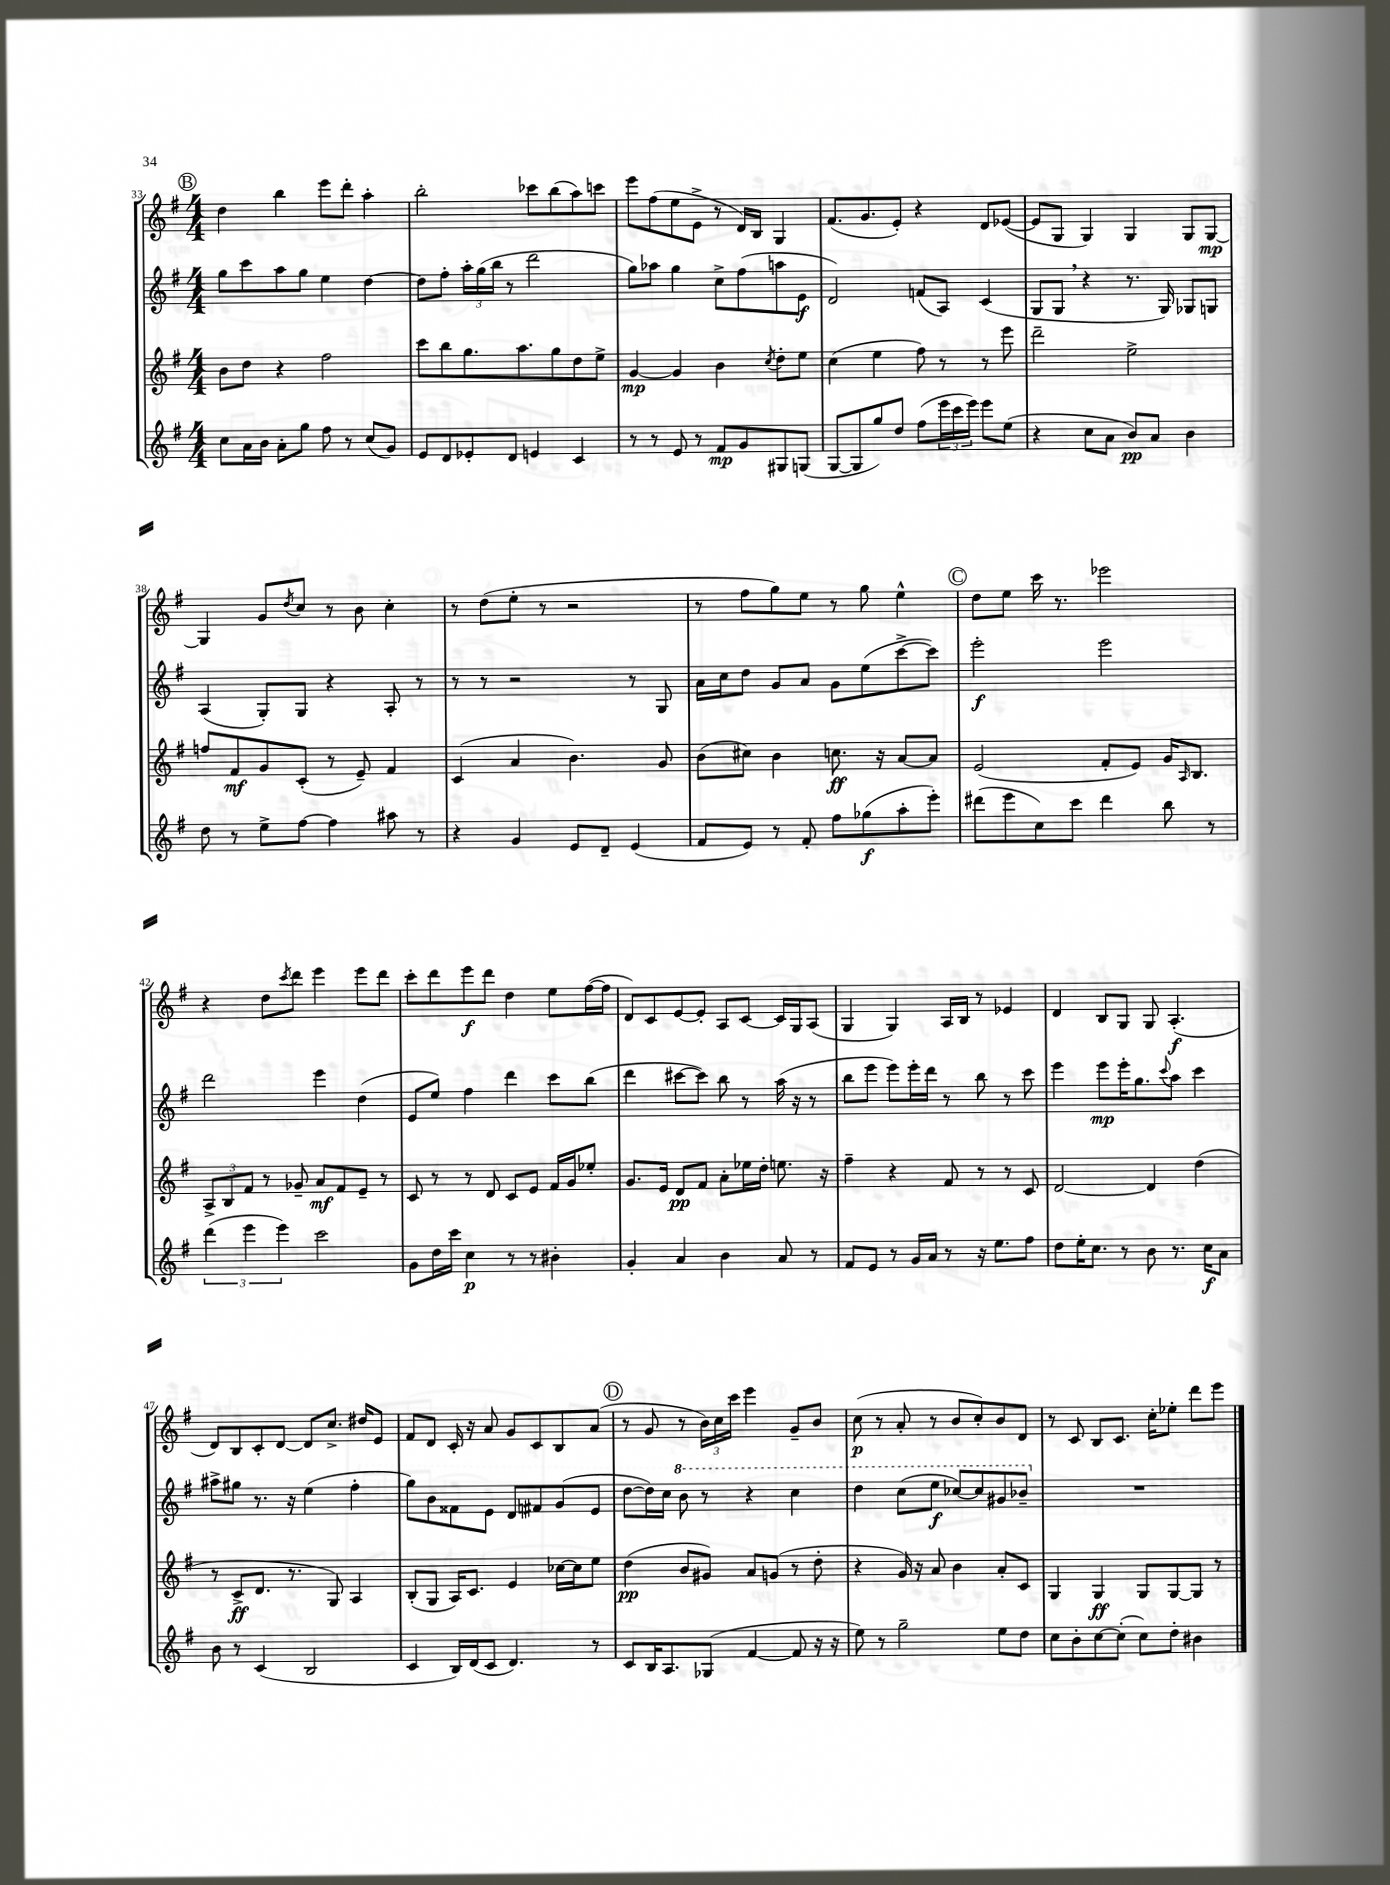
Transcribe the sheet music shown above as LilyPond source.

<<
\new StaffGroup <<
\new Staff = "s0" {
    \clef treble \key g \major \numericTimeSignature \time 4/4
    \mark \markup { \circle "B" } d''4 b''4 e'''8 d'''8-. a''4-. |
    b''2-. ces'''8 b''8( a''8) c'''8 |
    e'''8 fis''8( e''8 e'8-> r8 d'16) b16 g4 |
    fis'8.( g'8. e'8-.) r4 d'8 ees'8~( |
    ees'8 g8 g4) g4 g8 g8~\mp |
    g4 g'8 \acciaccatura { d''8 } c''8 r8 b'8 c''4-. |
    r8 d''8( e''8-. r8 r2 |
    r8 fis''8 g''8) e''8 r8 g''8 e''4-^ |
    \mark \markup { \circle "C" } d''8 e''8 c'''16 r8. ees'''2 |
    r4 d''8 \acciaccatura { c'''8 } d'''8 e'''4 e'''8 d'''8 |
    c'''8-. d'''8 e'''8\f d'''8 d''4 e''8 fis''16~( fis''16 |
    d'8) c'8 e'8~ e'8-. a8 c'8~ c'16 g16 a8( |
    g4 g4) a16 b16 r8 ees'4 |
    d'4 b8 g8 g8 a4.-.\f( |
    d'8) b8 c'8-. d'8~ d'8 c''8.-> dis''16 e'8 |
    fis'8 d'8 c'16-. r16 a'8 g'8 c'8 b8 a'8( |
    \mark \markup { \circle "D" } r8 g'8 r8 \tuplet 3/2 { b'16) c''16 c'''16 } e'''4 g'8-- b'8 |
    c''8\p( r8 a'8-. r8 b'8 c''8-.) b'8 d'8 |
    r8 c'8 b8 c'8. c''16-. ees''8-. d'''8 e'''8 \bar "|." |
}
\new Staff = "s1" {
    \clef treble \key g \major \numericTimeSignature \time 4/4
    \mark \markup { \circle "B" } g''8 c'''8 a''8 g''8 e''4 d''4~ |
    d''8 fis''8-. \tuplet 3/2 { a''16-. g''16( b''16 } r8 d'''2 |
    g''8) aes''8 g''4 c''8-> fis''8( a''8 e'8\f |
    d'2) f'8( a8) c'4( |
    g8 g8 \breathe r4 r8. g16) ges8 g8 |
    a4( g8-.) g8 r4 a8-. r8 |
    r8 r8 r2 r8 g8 |
    a'16 c''16 d''8 g'8 a'8 g'8 e''8( c'''8~-> c'''8) |
    \mark \markup { \circle "C" } e'''2-.\f e'''2 |
    d'''2 e'''4 d''4( |
    e'8 e''8) fis''4 d'''4 c'''8 b''8( |
    d'''4 cis'''8~ cis'''8) b''8 r8 a''16( r16 r8 |
    b''8 e'''8 e'''8) e'''16-. d'''16 r8 b''8 r8 c'''8 |
    e'''4 e'''8\mp e'''16-. g''8. \appoggiatura { c'''8 } a''8 c'''4 |
    ais''8-> gis''8 r8. r16 e''4( fis''4-. |
    g''8) b'8 fisis'8 e'8 d'8 fis'8 g'8( e'8 |
    \mark \markup { \circle "D" } d''8~ d''16) c''16 \ottava #1 b''8 r8 r4 c'''4 |
    d'''4 c'''8( e'''8\f ces'''8~) ces'''8 gis''8 bes''8-- \ottava #0 |
    R1 \bar "|." |
}
\new Staff = "s2" {
    \clef treble \key g \major \numericTimeSignature \time 4/4
    \mark \markup { \circle "B" } b'8 d''8 r4 fis''2 |
    c'''8 b''8 g''8. a''8. g''8 d''8 e''8-> |
    g'4~\mp g'4 b'4 \acciaccatura { c''8 } d''8-. e''8 |
    c''4( e''4 fis''8) r8 r8 e'''8 |
    d'''2-- e''2-> |
    f''8 fis'8\mf g'8 c'8-.( r8 e'8--) fis'4 |
    c'4( a'4 b'4.) g'8 |
    b'8( cis''8) b'4 c''8.\ff r16 a'8~ a'8 |
    \mark \markup { \circle "C" } e'2( fis'8-. e'8) g'16 \grace { a16 } b8. |
    \tuplet 3/2 { a8-> b8 fis'8 } r8 ges'8-- a'8\mf fis'8 e'8-- r8 |
    c'8 r8 r8 d'8 c'8 e'8 fis'16 g'16 ees''8-. |
    g'8. e'16 d'8\pp fis'8 a'8-. ees''16 d''16-. e''8. r16 |
    fis''4-- r4 fis'8 r8 r8 c'8 |
    d'2~ d'4 d''4( |
    r8 c'8->\ff d'8. r8. g8) a4 |
    b8-.( g8 a16) c'8. e'4 ces''16~ ces''16 e''8 |
    \mark \markup { \circle "D" } d''4\pp( b'8 gis'8) a'8 g'8( r8 d''8-. |
    r4 g'16) r16 a'8 b'4 a'8-. c'8 |
    g4 g4\ff g8 g8~ g8 r8 \bar "|." |
}
\new Staff = "s3" {
    \clef treble \key g \major \numericTimeSignature \time 4/4
    \mark \markup { \circle "B" } c''8 a'16 b'16 a'8-. g''8 fis''8 r8 c''8( g'8) |
    e'8 d'8 ees'8-. d'8 e'4 c'4 |
    r8 r8 e'8 r8 fis'8\mp g'8 gis8 g8( |
    g8~ g8 g''8) d''8 fis''8( \tuplet 3/2 { e'''16 c'''16 e'''16) } e'''8 e''8( |
    r4 c''8 a'8 b'8\pp) a'8 b'4 |
    d''8 r8 e''8-> fis''8~ fis''4 ais''8 r8 |
    r4 g'4 e'8 d'8-- e'4( |
    fis'8 e'8) r8 fis'8-. fis''8 ges''8\f( a''8-. e'''8-.) |
    \mark \markup { \circle "C" } dis'''8( e'''8 c''8) c'''8 dis'''4 b''8 r8 |
    \tuplet 3/2 { d'''4( e'''4 e'''4) } c'''2 |
    g'8 d''16 c'''16 c''4\p r8 r8 bis'4-. |
    g'4-. a'4 b'4 a'8 r8 |
    fis'8 e'8 r8 g'16 a'16 r8 r16 e''8. fis''8 |
    d''8 e''16-. c''8. r8 b'8 r8. c''16\f a'8 |
    b'8 r8 c'4( b2 |
    c'4 b16) d'16( c'8 d'4.) r8 |
    \mark \markup { \circle "D" } c'8 b16 a8. ges8( fis'4~ fis'8 r16 r16 |
    e''8) r8 g''2-- e''8 d''8 |
    c''8 b'8-. c''8~ c''8-.( c''8) d''8-. bis'4 \bar "|." |
}
>>
>>
\layout { \context { \Score currentBarNumber = #33 } }
